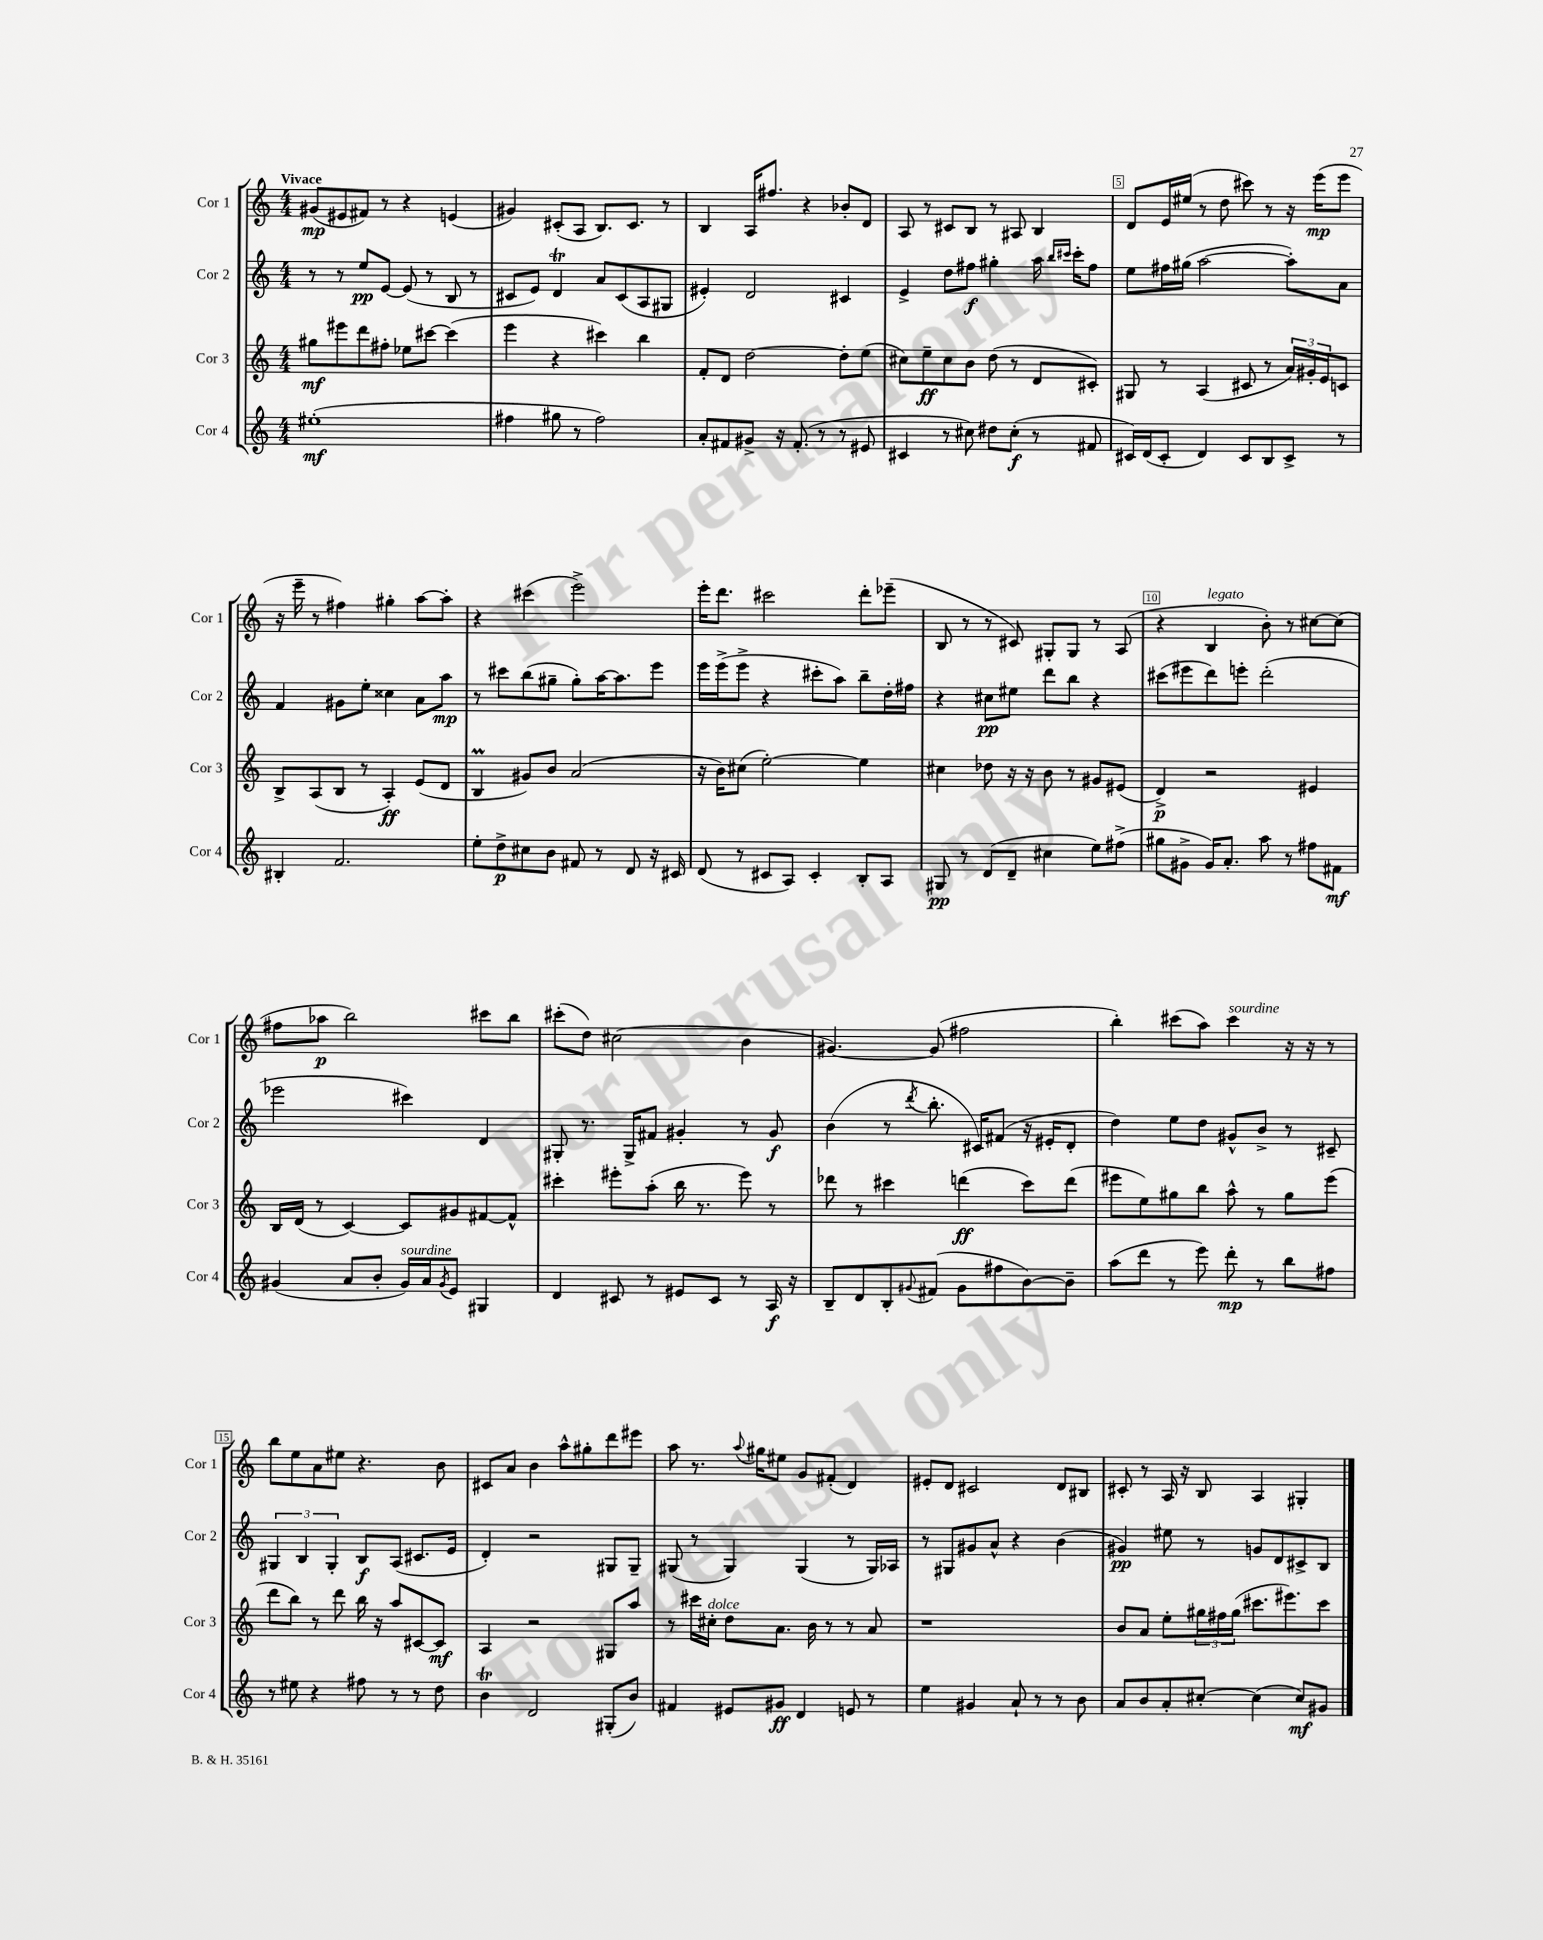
<<
\new StaffGroup <<
\new Staff = "s0" \with { instrumentName = "Cor 1" shortInstrumentName = "Cor 1" } {
    \clef treble \key c \major \numericTimeSignature \time 4/4 \tempo "Vivace"
    gis'8\mp( eis'8 fis'8) r8 r4 e'4( |
    gis'4) cis'8-.( a8 b8.) cis'8. r8 |
    b4 a16 fis''8. r4 bes'8-. d'8 |
    a8 r8 cis'8 b8 r8 ais8 b4 |
    d'8 e'16 eis''16( r8 d''8 cis'''8) r8 r16 e'''16\mp( e'''8 |
    r16 e'''16-- r8 fis''4) gis''4-. a''8~ a''8-. |
    r4 cis'''4( e'''2->) |
    e'''16-. d'''8. cis'''2 d'''8-. ees'''8--( |
    b8 r8 r8 cis'8) gis8-. gis8 r8 a8( |
    r4 b4^\markup { \italic "legato" } b'8-.) r8 cis''8~ cis''8( |
    fis''8 aes''8\p b''2) cis'''8 b''8 |
    cis'''8-.( d''8) cis''2( b'4 |
    gis'4.~) gis'8( fis''2 |
    b''4-.) cis'''8( a''8) cis'''4^\markup { \italic "sourdine" } r16 r16 r8 |
    b''8 e''8 a'8 eis''8 r4. b'8 |
    cis'8 a'8 b'4 a''8-^ gis''8-. d'''8 eis'''8 |
    a''8 r8. \appoggiatura { a''8 } gis''16 eis''8 g'8 fis'8-.( d'4) |
    eis'8-. d'8 cis'2 d'8 bis8 |
    cis'8-. r8 a16 r16 b8 a4 gis4-. \bar "|." |
}
\new Staff = "s1" \with { instrumentName = "Cor 2" shortInstrumentName = "Cor 2" } {
    \clef treble \key c \major \numericTimeSignature \time 4/4
    r8 r8 e''8\pp e'8~ e'8( r8 b8 r8 |
    cis'8 e'8) d'4\trill a'8 cis'8( a8 gis8 |
    eis'4-.) d'2 cis'4 |
    e'4-> d''8 fis''8\f gis''4-. a''16 \grace { b''16 cis'''16 } cis'''16-. fis''8 |
    e''8 fis''16 gis''16( a''2~ a''8-.) a'8 |
    f'4 gis'8 e''8-. cisis''4 a'8 a''8\mp |
    r8 cis'''8 b''8( gis''8-- gis''8-.) a''16~ a''8. e'''8 |
    e'''16 e'''16->( e'''8-> r4 cis'''8-. a''8) b''8-- d''16-. fis''16 |
    r4 cis''8\pp eis''8 d'''8 b''8 r4 |
    cis'''8( eis'''8 d'''8) e'''8-. d'''2-.( |
    ees'''2 cis'''4) d'4 |
    gis8-. r8. gis16-> fis'8 gis'4-. r8 gis'8\f |
    b'4( r8 \acciaccatura { d'''8 } b''8.-. cis'16) fis'8( r16 eis'16-. d'8-. |
    d''4) e''8 d''8 gis'8-^ b'8-> r8 cis'8-- |
    \tuplet 3/2 { gis4 b4 gis4-. } b8\f a8( cis'8. e'16 |
    d'4-.) r2 gis8 gis8-- |
    gis8( r8 gis4) gis4( r8 gis16) aes16 |
    r8 gis8 gis'8 a'8-^ r4 b'4( |
    gis'4\pp) eis''8 r8 g'8 d'8 cis'8-> b8 \bar "|." |
}
\new Staff = "s2" \with { instrumentName = "Cor 3" shortInstrumentName = "Cor 3" } {
    \clef treble \key c \major \numericTimeSignature \time 4/4
    gis''8\mf eis'''8 d'''8 fis''8-. ees''8 cis'''8~ cis'''4( |
    e'''4 r4 cis'''4) b''4 |
    f'8-. d'8 d''2~ d''8-. e''8( |
    cis''8) e''8--\ff cis''8 b'8 d''8( r8 d'8 cis'8-.) |
    gis8 r8 a4( cis'8 r8 \tuplet 3/2 { a'16) gis'16-. e'16 } c'8 |
    b8-> a8( b8 r8 a4-.\ff) e'8( d'8 |
    b4\prall gis'8) b'8 a'2( |
    r16 b'16) cis''8( e''2~-.) e''4 |
    cis''4 des''8 r16 r16 b'8 r8 gis'8 eis'8( |
    d'4->\p) r2 eis'4 |
    b16 d'16( r8 c'4~) c'8 gis'8 fis'8~ fis'8-^ |
    cis'''4-. eis'''8-. a''8-.( b''16 r8. eis'''8) r8 |
    des'''8 r8 cis'''4 d'''4\ff( cis'''8) d'''8( |
    eis'''8 e''8) gis''8 b''8 a''8-^ r8 gis''8 eis'''8( |
    d'''8 b''8) r8 d'''8 b''16 r16 a''8 cis'8~ cis'8\mf |
    a4 r2 gis8 a''8 |
    r8 cis'''16 cis''16-.^\markup { \italic "dolce" } d''8 a'8. b'16 r8 r8 a'8 |
    r1 |
    b'8 a'8 e''8-. \tuplet 3/2 { gis''16 fis''16 gis''16( } cis'''8. eis'''8.) cis'''8 \bar "|." |
}
\new Staff = "s3" \with { instrumentName = "Cor 4" shortInstrumentName = "Cor 4" } {
    \clef treble \key c \major \numericTimeSignature \time 4/4
    eis''1-.\mf( |
    fis''4 gis''8 r8 fis''2) |
    a'8-. fis'8 gis'8-> r16 fis'8.-.( r8 r8 eis'8 |
    cis'4 r8 cis''8) dis''8 cis''8-.\f( r8 fis'8 |
    cis'16) d'16( cis'8-. d'4) cis'8 b8 cis'8-> r8 |
    bis4-. f'2. |
    e''8-. d''8->\p cis''8 b'8 fis'8 r8 d'8 r16 cis'16 |
    d'8( r8 cis'8 a8) cis'4-. b8-. a8 |
    gis8\pp r8 d'8( d'8-- cis''4 e''8) fis''8->( |
    gis''8 gis'8-> gis'16) a'8.-. a''8 r8 fis''8 fis'8\mf |
    gis'4( a'8 b'8-. gis'16^\markup { \italic "sourdine" }) a'16 \acciaccatura { gis'8 } e'8 gis4 |
    d'4 cis'8 r8 eis'8 cis'8 r8 a16\f r16 |
    b8-- d'8 b8-. \appoggiatura { gis'8 } fis'8( gis'8 fis''8 b'8~) b'8-- |
    a''8( d'''8 r8 e'''8) d'''8-.\mp r8 b''8 fis''8 |
    r8 eis''8 r4 fis''8 r8 r8 d''8 |
    b'4\trill d'2 gis8-.( b'8) |
    fis'4 eis'8 gis'8\ff d'4 e'8 r8 |
    e''4 gis'4 a'8-! r8 r8 b'8 |
    a'8 b'8 a'8-. cis''8~-. cis''4( cis''8\mf) gis'8 \bar "|." |
}
>>
>>
\layout { \context { \Score \override BarNumber.break-visibility = ##(#f #t #t) barNumberVisibility = #(every-nth-bar-number-visible 5) \override BarNumber.stencil = #(make-stencil-boxer 0.1 0.3 ly:text-interface::print) } }
